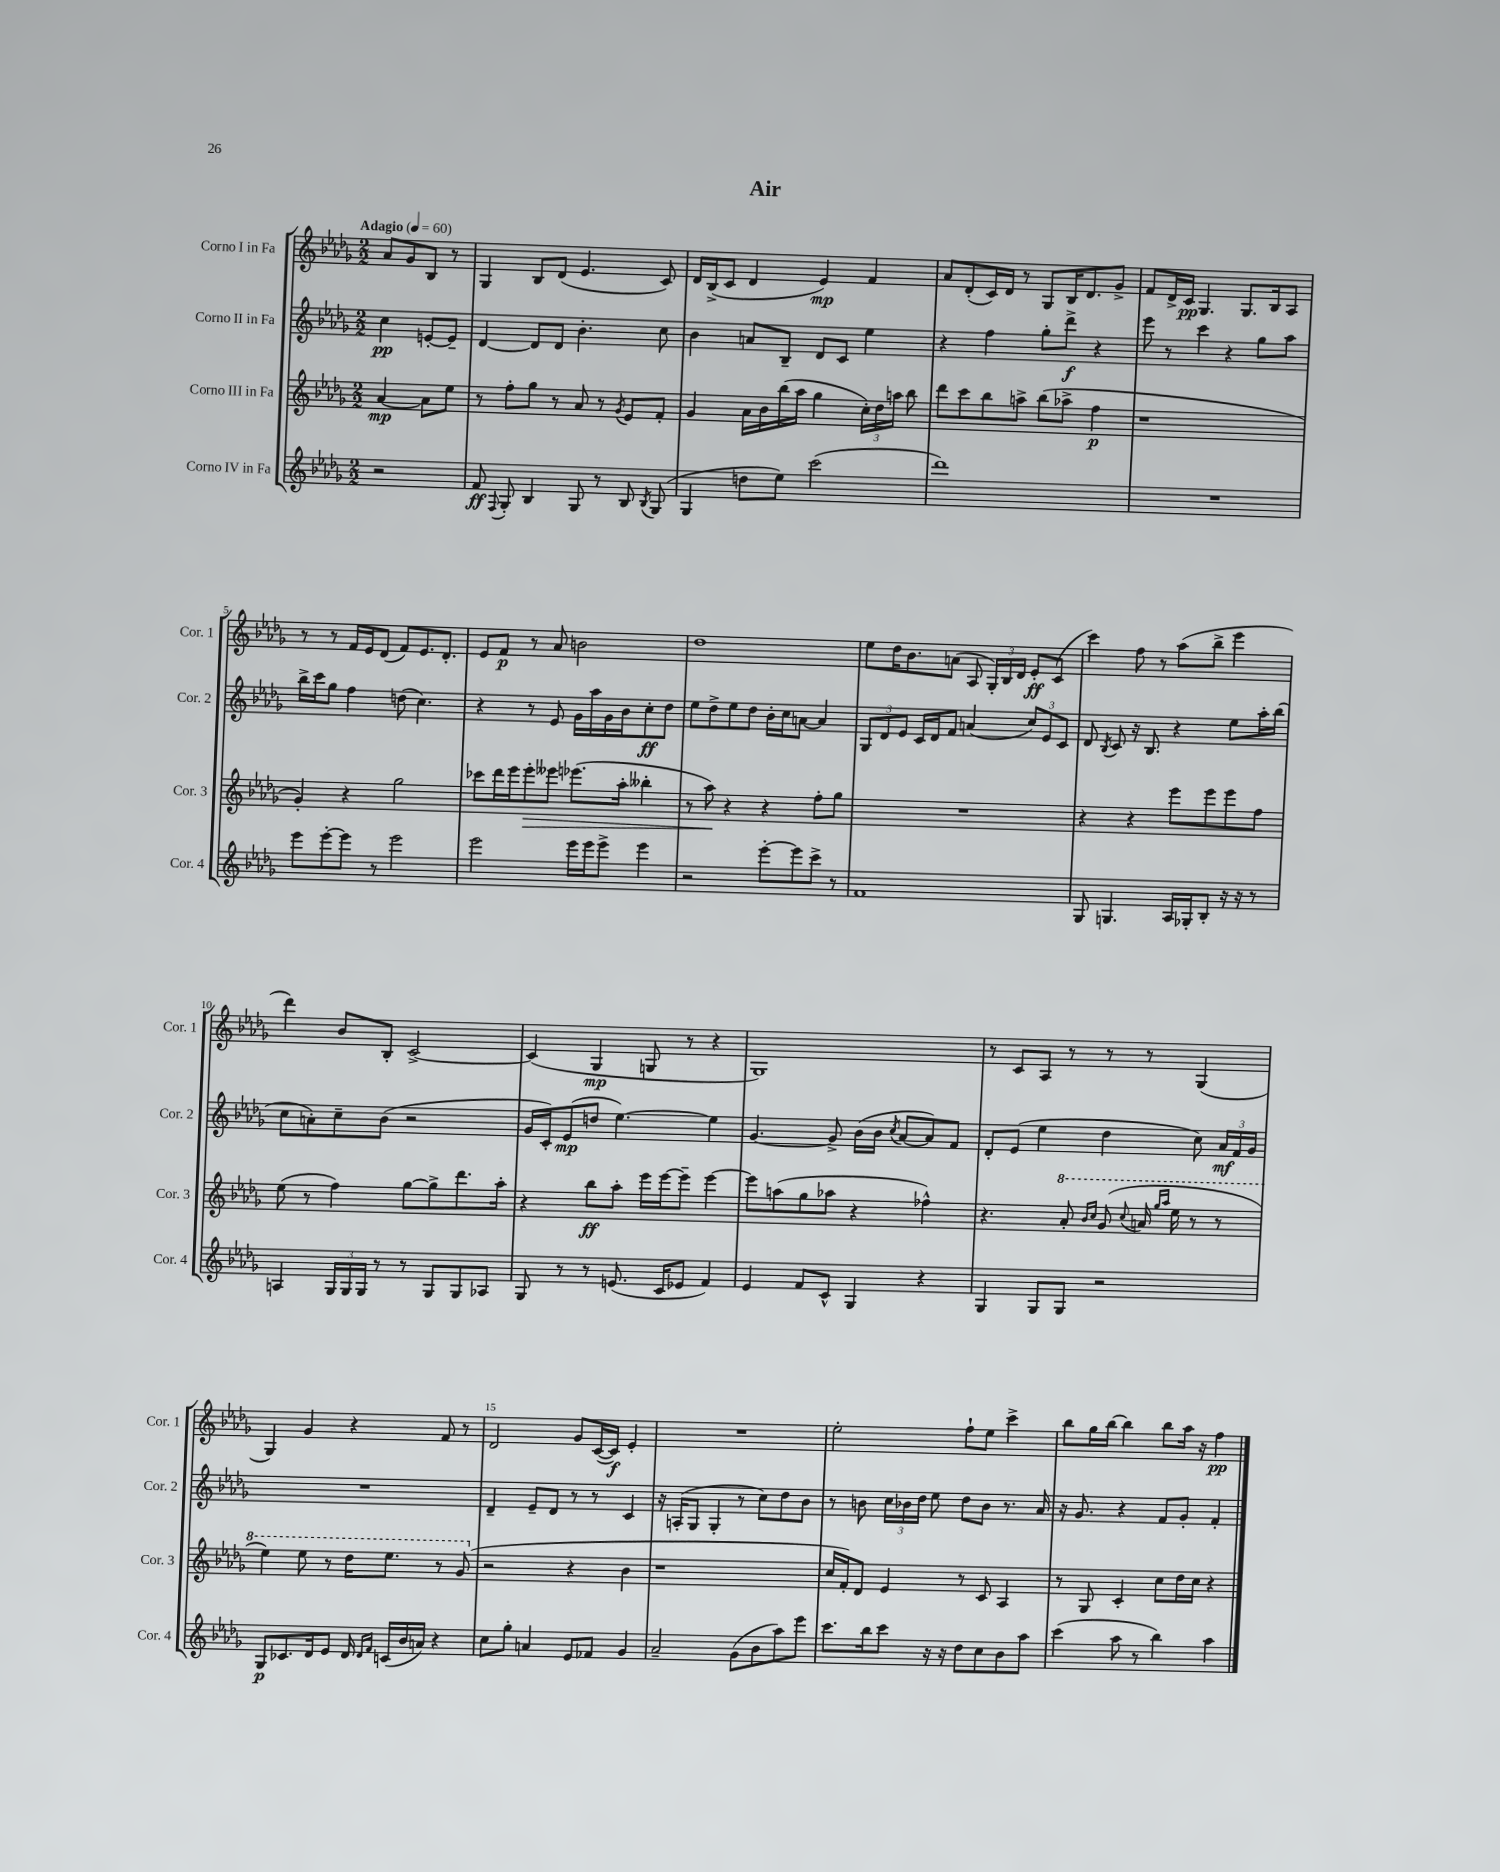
\header { title = "Air" }
<<
\new StaffGroup <<
\new Staff = "s0" \with { instrumentName = "Corno I in Fa" shortInstrumentName = "Cor. 1" } {
    \clef treble \key des \major \numericTimeSignature \time 2/2 \partial 2 \tempo "Adagio" 4 = 60
    \autoBeamOff aes'8[ ges'8 bes8] r8 |
    ges4 bes8[ des'8]( ees'4. c'8) |
    des'16[ bes16->( c'8] des'4 ees'4\mp) f'4 |
    aes'8[ des'8-.( c'16) des'16] r8 ges8[ bes16 des'8. ges'8]-> |
    f'8[ des'16-> c'16]\pp ges4. ges8.[ bes16 aes8] |
    r8 r8 f'16[ ees'16 des'8]( f'8[) ees'8. des'8.]-. |
    ees'8[ f'8]\p r8 aes'8 b'2 |
    des''1 |
    ees''8[ des''16 bes'8. a'8]( aes8 \tuplet 3/2 { ges16[-.) bes16 des'16] } ees'8[-.\ff c'8]( |
    c'''4) f''8 r8 aes''8[( bes''8]-> ees'''4 |
    des'''4) bes'8[ bes8]-. c'2~-> |
    c'4( ges4\mp g8 r8 r4 |
    ges1) |
    r8 c'8[ aes8] r8 r8 r8 ges4( |
    ges4) ges'4 r4 f'8 r8 |
    des'2 ges'8[ c'16~( c'16]\f) ees'4-. |
    R1 |
    ees''2-. f''8[-! ees''8] c'''4-> |
    bes''8[ ges''16 bes''16]~ bes''4 bes''8[ aes''16] r16 f''4\pp \bar "|." |
}
\new Staff = "s1" \with { instrumentName = "Corno II in Fa" shortInstrumentName = "Cor. 2" } {
    \clef treble \key des \major \numericTimeSignature \time 2/2 \partial 2
    \autoBeamOff c''4\pp e'8[~-. e'8]-- |
    des'4~ des'8[ des'8] bes'4.-. c''8 |
    bes'4 a'8[ bes8]-- des'8[ c'8] ees''4 |
    r4 f''4 ges''8[-. des'''8]->\f r4 |
    ees'''8 r8 c'''4 r4 ges''8[ aes''8] |
    bes''16[-> c'''16 ges''8] f''4 d''8( c''4.) |
    r4 r8 ees'8 ges'16[ aes''16 ges'16 bes'16 c''8-.\ff des''8] |
    ees''8[ des''8-> ees''8 des''8] bes'16[-. c''16 a'8]~ a'4 |
    \tuplet 3/2 { ges8[ des'8 ees'8] } c'16[ des'16 f'8] a'4( \tuplet 3/2 { c''8[) ees'8 c'8] } |
    des'8 \acciaccatura { bes8 } c'8 r16 bes8. r4 ees''8[ aes''16-. bes''16]( |
    c''8[ a'8-.) c''8-- bes'8]( r2 |
    ges'16[ c'16-.) ees'8\mp( d''8] ees''4.~) ees''4 |
    ges'4.~ ges'8-> bes'16[( bes'16] \acciaccatura { c''8 } aes'8[~ aes'8) f'8] |
    des'8[-. ees'8]( ees''4 des''4 c''8) \tuplet 3/2 { aes'16[\mf f'16 ges'16] } |
    R1 |
    des'4-- ees'8[-- des'8] r8 r8 c'4 |
    r16 a16[-.( ges8] ges4-. r8 c''8[) des''8 bes'8] |
    r8 b'8 \tuplet 3/2 { c''16[ bes'16 des''16] } ees''8 des''8[ bes'8] r8. aes'16 |
    r16 ges'8. r4 f'8[ ges'8]-. f'4-. \bar "|." |
}
\new Staff = "s2" \with { instrumentName = "Corno III in Fa" shortInstrumentName = "Cor. 3" } {
    \clef treble \key des \major \numericTimeSignature \time 2/2 \partial 2
    \autoBeamOff aes'4~\mp aes'8[ ees''8] |
    r8 f''8[-. ges''8] r8 aes'8 r8 \acciaccatura { ges'8 } ees'8[ f'8]-. |
    ges'4 aes'16[ bes'16 bes''16( aes''16] ges''4 \tuplet 3/2 { c''16[-.) des''16 a''16] } bes''8 |
    des'''8[ c'''8 bes''8 a''8]-> bes''8[( aes''8]-> f''4\p |
    r1 |
    ges'4-.) r4 ges''2 |
    ces'''8[ des'''16 ees'''16 ees'''8-.\> eeses'''8] ees'''8.[( aes''16]-. beses''4-. |
    r8 aes''8\!) r4 r4 f''8[-. ges''8] |
    R1 |
    r4 r4 ees'''8[ ees'''8 ees'''8 f''8] |
    ees''8( r8 f''4) ges''8[~ ges''8-> des'''8. aes''16]-. |
    r4 bes''8[\ff aes''8]-. ees'''16[ ees'''16~ ees'''8]-- ees'''4~ |
    ees'''8[ a''8( ges''8 aes''8] r4 fes''4-^) |
    r4. \ottava #1 aes''8-. \grace { bes''16[ c'''16] } ges''8( \appoggiatura { c'''8 } a''16 \grace { ges'''16[ aes'''16] } ees'''16 r8 r8 |
    ees'''4) ees'''8 r8 des'''16[ ees'''8.] r8 ges''8( \ottava #0 |
    r2 r4 bes'4 |
    r1 |
    c''16[ f'16-.) des'8] ees'4 r8 c'8 aes4 |
    r8 ges8 c'4-. c''8[ des''16 c''16] r4 \bar "|." |
}
\new Staff = "s3" \with { instrumentName = "Corno IV in Fa" shortInstrumentName = "Cor. 4" } {
    \clef treble \key des \major \numericTimeSignature \time 2/2 \partial 2
    \autoBeamOff r2 |
    f'8\ff \appoggiatura { f8 } ges8-. bes4 ges8 r8 bes8 \acciaccatura { bes8 } ges8( |
    ges4 d''8[ ees''8]) c'''2( |
    des'''1) |
    R1 |
    ees'''8[ ees'''8~-. ees'''8] r8 ees'''2 |
    ees'''2 ees'''16[ ees'''16 ees'''8]-> ees'''4 |
    r2 ees'''8[~-. ees'''8 c'''8]-> r8 |
    f'1 |
    ges8 g4. aes16[ ges16-. bes8]-. r16 r16 r8 |
    a4 \tuplet 3/2 { ges16[ ges16 ges16] } r8 r8 ges8[ ges8 aes8] |
    ges8 r8 r8 e'8.( c'16[ ees'8] f'4) |
    ees'4 f'8[ c'8]-^ ges4 r4 |
    ges4 ges8[ ges8] r2 |
    ges8[\p ces'8. des'16 ees'8] des'16 \grace { des'16[ f'16] } c'16[( bes'16 a'16]) r4 |
    c''8[ ges''8]-. a'4 ees'8[ fes'8] ges'4 |
    aes'2-- ges'8[( bes'8 aes''8) ees'''8] |
    c'''8.[ bes''16 c'''8] r16 r16 des''8[ c''8 bes'8 aes''8] |
    c'''4( aes''8 r8 bes''4) aes''4 \bar "|." |
}
>>
>>
\layout { \context { \Score \override BarNumber.break-visibility = ##(#f #t #t) barNumberVisibility = #(every-nth-bar-number-visible 5) } }
